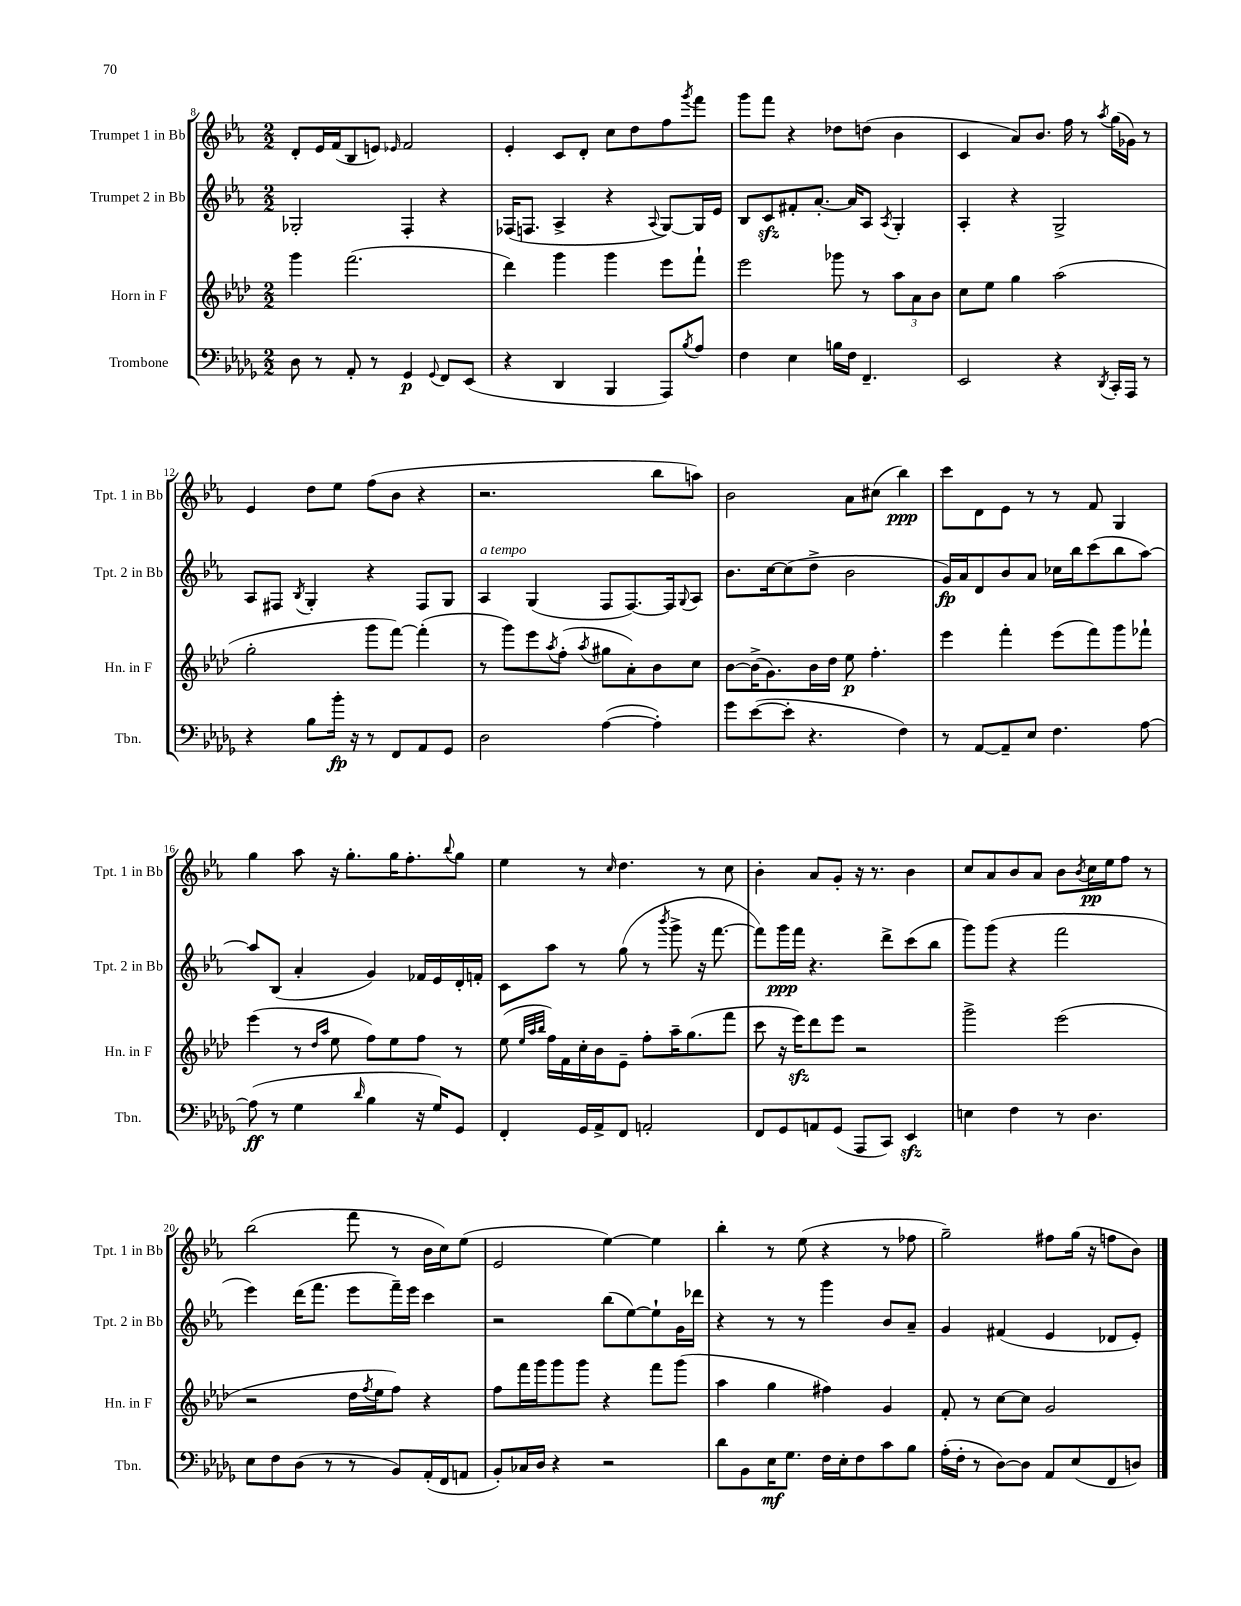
<<
\new StaffGroup <<
\new Staff = "s0" \with { instrumentName = "Trumpet 1 in Bb" shortInstrumentName = "Tpt. 1 in Bb" } {
    \clef treble \key ees \major \numericTimeSignature \time 2/2
    d'8-. ees'16 f'16( bes8 e'8) \grace { ees'16 } f'2 |
    ees'4-. c'8 d'8-. c''8 d''8 f''8 \acciaccatura { g'''8 } f'''8 |
    g'''8 f'''8 r4 des''8 d''8( bes'4 |
    c'4 aes'8) bes'8. f''16 r8 \acciaccatura { aes''8 } g''16( ges'16) r8 |
    ees'4 d''8 ees''8 f''8( bes'8 r4 |
    r2. bes''8 a''8) |
    bes'2 aes'8 cis''8( bes''4\ppp) |
    c'''8 d'8 ees'8 r8 r8 f'8 g4 |
    g''4 aes''8 r16 g''8.-. g''16 f''8.-. \appoggiatura { bes''8 } g''8 |
    ees''4 r8 \grace { c''16 } d''4. r8 c''8 |
    bes'4-. aes'8 g'8-. r16 r8. bes'4 |
    c''8 aes'8 bes'8 aes'8 bes'8 \acciaccatura { bes'8 } c''16\pp ees''16 f''8 r8 |
    bes''2( f'''8 r8 bes'16 c''16) ees''8( |
    ees'2 ees''4~) ees''4 |
    bes''4-. r8 ees''8( r4 r8 fes''8 |
    g''2--) fis''8 g''16( r16 f''8 bes'8) \bar "|." |
}
\new Staff = "s1" \with { instrumentName = "Trumpet 2 in Bb" shortInstrumentName = "Tpt. 2 in Bb" } {
    \clef treble \key ees \major \numericTimeSignature \time 2/2
    ges2-. f4-. r4 |
    fes16( f8. aes4-> r4 \appoggiatura { aes8 } g8~) g16 ees'16 |
    bes8 c'8\sfz fis'8-. aes'8.~-. aes'16 aes8 \acciaccatura { aes8 } g4-. |
    aes4-. r4 g2-> |
    aes8 fis8 \acciaccatura { bes8 } g4-. r4 fis8 g8 |
    aes4^\markup { \italic "a tempo" } g4( f8 f8.~) f16 \appoggiatura { g8 } aes8 |
    bes'8. c''16~ c''8( d''8-> bes'2 |
    g'16\fp) aes'16 d'8 bes'8 aes'8 ces''16 bes''16 c'''8( bes''8 aes''8~) |
    aes''8 bes8( aes'4-. g'4) fes'16 ees'16 d'16-. f'16-. |
    c'8 aes''8 r8 g''8( r8 \acciaccatura { bes'''8 } g'''8-> r16 f'''8.~ |
    f'''8) g'''16\ppp f'''16 r4. d'''8-> c'''8( bes''8 |
    g'''8) g'''8( r4 f'''2 |
    ees'''4) d'''16( f'''8. ees'''8 f'''16--) ees'''16 c'''4 |
    r2 bes''8( ees''8~) ees''8-! g'16 des'''16 |
    r4 r8 r8 g'''4 bes'8 aes'8-- |
    g'4 fis'4( ees'4 des'8 ees'8-.) \bar "|." |
}
\new Staff = "s2" \with { instrumentName = "Horn in F" shortInstrumentName = "Hn. in F" } {
    \clef treble \key aes \major \numericTimeSignature \time 2/2
    g'''4 f'''2.( |
    des'''4) g'''4 g'''4 ees'''8 f'''8-! |
    ees'''2 ges'''8 r8 \tuplet 3/2 { aes''8 aes'8 bes'8 } |
    c''8 ees''8 g''4 aes''2( |
    g''2-. g'''8 f'''8~) f'''4-.( |
    r8 g'''8) ees'''8 \acciaccatura { aes''8 } f''8-.( \acciaccatura { aes''8 } gis''8 aes'8-.) bes'8 c''8 |
    bes'8~ bes'16->( g'8.) bes'16 des''16 ees''8\p f''4.-. |
    ees'''4 f'''4-. ees'''8( f'''8) g'''8 fes'''8-! |
    ees'''4( r8 \grace { des''16 aes''16 } ees''8 f''8) ees''8 f''8 r8 |
    ees''8( \grace { ees''32 aes''32 bes''32 } f''16) f'16 c''16-. bes'16 ees'8-- f''8-. aes''16-- g''8.( f'''8 |
    c'''8 r16 ees'''16\sfz) des'''8 ees'''8 r2 |
    g'''2-> ees'''2( |
    r2 des''16 \acciaccatura { f''8 } ees''16 f''8) r4 |
    f''8 f'''16 g'''16 g'''8 g'''8 r4 f'''8 g'''8( |
    aes''4 g''4 fis''4) g'4 |
    f'8-. r8 c''8~ c''8 g'2 \bar "|." |
}
\new Staff = "s3" \with { instrumentName = "Trombone" shortInstrumentName = "Tbn." } {
    \clef bass \key des \major \numericTimeSignature \time 2/2
    des8 r8 aes,8-. r8 ges,4\p \appoggiatura { ges,8 } f,8 ees,8( |
    r4 des,4 bes,,4 aes,,8) \acciaccatura { bes8 } aes8 |
    f4 ees4 b16 f16 f,4.-- |
    ees,2 r4 \acciaccatura { des,8 } c,16-. aes,,16 r8 |
    r4 bes8 bes'16-.\fp r16 r8 f,8 aes,8 ges,8 |
    des2 aes4~( aes4-.) |
    ges'8 ees'8~( ees'8-. r4. f4) |
    r8 aes,8~ aes,8-- ees8 f4. aes8~ |
    aes8\ff( r8 ges4 \grace { des'16 } bes4 r16 ges16) ges,8 |
    f,4-. ges,16 aes,16-> f,8 a,2-. |
    f,8 ges,8 a,8 ges,8( aes,,8 c,8) ees,4\sfz |
    e4 f4 r8 des4. |
    ees8 f8 des8( r8 r8 bes,8) aes,16-.( f,16 a,8 |
    bes,8-.) ces16 des16 r4 r2 |
    des'8 bes,8 ees16\mf ges8. f16 ees16-. f8 c'8 bes8 |
    aes16-.( f16-. r8 des8~) des8 aes,8 ees8( f,8 d8) \bar "|." |
}
>>
>>
\layout { \context { \Score currentBarNumber = #8 } }
